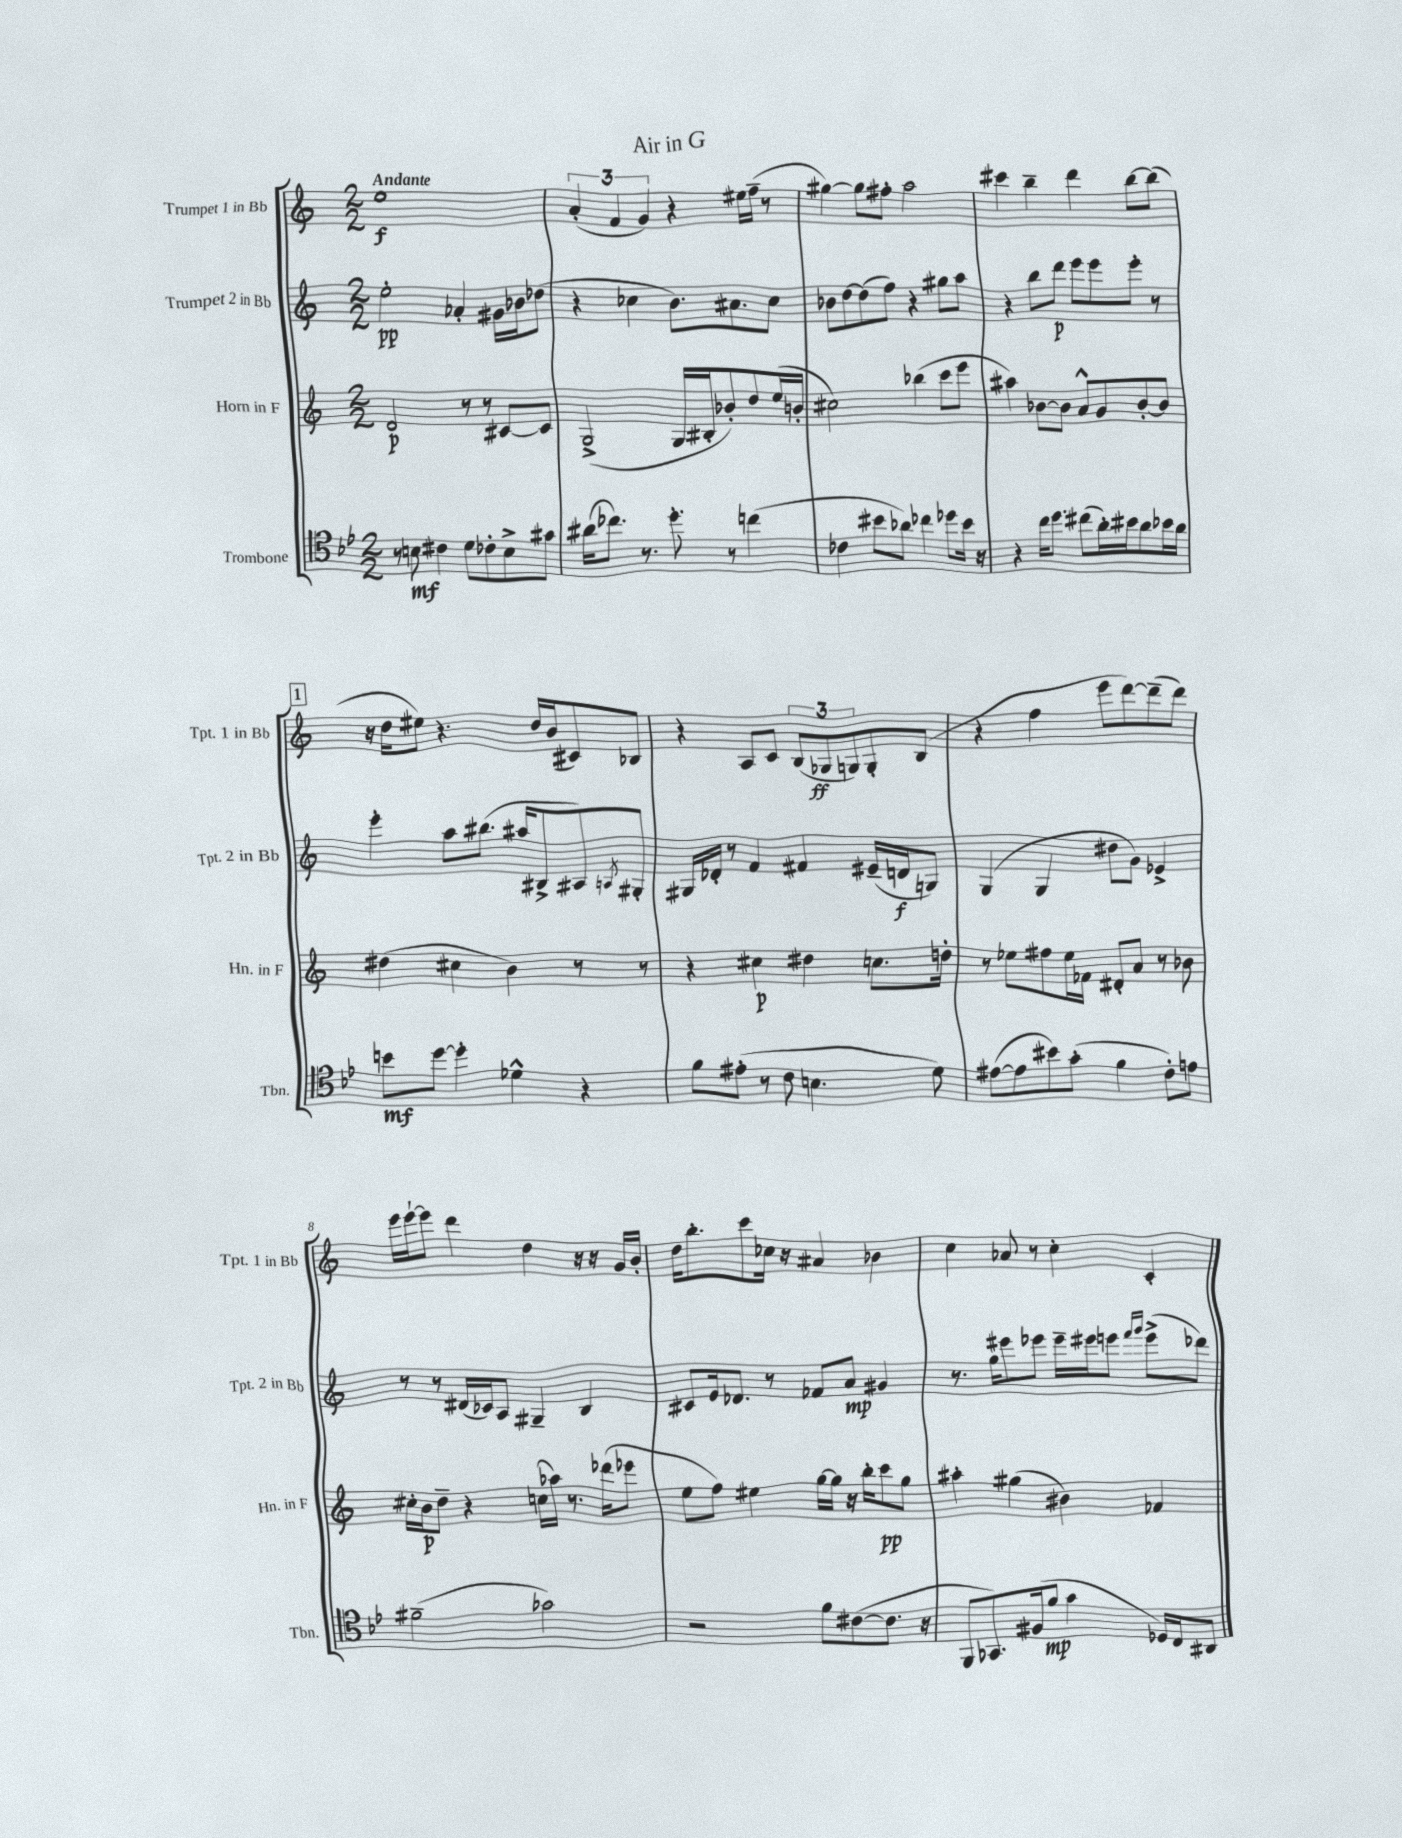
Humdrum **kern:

**kern	**dynam	**kern	**dynam	**kern	**dynam	**kern	**dynam
*part4	*part4	*part3	*part3	*part2	*part2	*part1	*part1
*staff4	*staff4	*staff3	*staff3	*staff2	*staff2	*staff1	*staff1
*I"Trombone	*	*I"Horn in F	*	*I"Trumpet 2 in Bb	*	*I"Trumpet 1 in Bb	*
*I'Tbn.	*	*I'Hn. in F	*	*I'Tpt. 2 in Bb	*	*I'Tpt. 1 in Bb	*
*clefC4	*	*clefG2	*	*clefG2	*	*clefG2	*
*k[b-e-]	*	*k[]	*	*k[]	*	*k[]	*
*M2/2	*	*M2/2	*	*M2/2	*	*M2/2	*
=1	=1	=1	=1	=1	=1	=1	=1
!	!	!	!	!	!	!LO:TX:a:B:t=Andante	!
8r	.	2d/	p	2ee'\	pp	1ee	f
8Bn\	mf	.	.	.	.	.	.
4c#X\	.	.	.	.	.	.	.
8d\L	.	8r	.	4a-X'/	.	.	.
8c-X'\	.	8r	.	.	.	.	.
8B^\	.	[8c#X/L	.	16g#X\LL	.	.	.
.	.	.	.	16b-X\J	.	.	.
8g#X\J	.	8c#/J]	.	(8dd-X\J	.	.	.
=2	=2	=2	=2	=2	=2	=2	=2
(16a#X\KL	.	(2G^/	.	4r	.	(6a'/	.
8.cc-X\J)	.	.	.	.	.	.	.
.	.	.	.	.	.	6f/	.
8.r	.	.	.	4cc-X\	.	.	.
.	.	.	.	.	.	6g/)	.
8.dd'\	.	.	.	.	.	.	.
.	.	16G/LL	.	8.b\L)	.	4r	.
.	.	16B#X'/J	.	.	.	.	.
8r	.	8b-X'/)	.	.	.	.	.
.	.	.	.	8.a#X\	.	.	.
(4ccn\	.	8dd/	.	.	.	16ee#X\LL	.
.	.	.	.	.	.	(16ff~\JJ	.
.	.	(16ee/L	.	8cc-\J	.	8r	.
.	.	16bn'/JJ	.	.	.	.	.
=3	=3	=3	=3	=3	=3	=3	=3
4c-X\	.	2cc#X\)	.	8b-X\L	.	[4gg#X\)	.
.	.	.	.	[8dd\	.	.	.
8b#X\L	.	.	.	(8dd\]	.	8gg#\L]	.
8a-X\J)	.	.	.	8ff\J)	.	8ff#X'\J	.
4cc-X\	.	(4bb-X\	.	4r	.	2aa\	.
8dd-X\L	.	8ccc\L	.	8gg#X\L	.	.	.
16b#\Jk	.	8eee\J	.	8aa\J	.	.	.
16r	.	.	.	.	.	.	.
=4	=4	=4	=4	=4	=4	=4	=4
4r	.	4aa#X\)	.	4r	.	4ccc#X\	.
16cc\KL	.	[8b-X\L	.	8bb\L	.	4bb~\	.
8.dd\J	.	.	.	.	.	.	.
.	.	8b-\J]	.	8ddd\J	p	.	.
(8cc#X\L	.	8a^^/L	.	8eee\L	.	4ddd\	.
16a'\L)	.	8g/	.	8eee\	.	.	.
16b#X\J	.	.	.	.	.	.	.
8a\	.	[8b-'/	.	8eee'\J	.	[8bb\L	.
16b-X\L	.	8b-/J]	.	8r	.	(8bb\J]	.
16a\JJ	.	.	.	.	.	.	.
!!LO:LB:g=z
!!LO:REH:place=s1:t=1
=5	=5	=5	=5	=5	=5	=5	=5
8bn\L	mf	(4dd#X\	.	4eee'\	.	16r	.
.	.	.	.	.	.	16dd\KL	.
[8dd\J	.	.	.	.	.	8ee#X\J)	.
4dd'\]	.	4cc#X\	.	8aa\L	.	4.r	.
.	.	.	.	(8.bb#X\J	.	.	.
4d-X^^\	.	4b\)	.	.	.	.	.
.	.	.	.	16aa#X/KL	.	.	.
.	.	.	.	8B#X^/	.	16dd/LL	.
.	.	.	.	.	.	(16b/J	.
4r	.	8r	.	8A#X/)	.	8c#X/)	.
.	.	.	.	8qAn/	.	.	.
.	.	8r	.	8G#X'/J	.	8B-X/J	.
=6	=6	=6	=6	=6	=6	=6	=6
8f\L	.	4r	.	16G#X/LL	.	4r	.
.	.	.	.	16d-X'/JJ	.	.	.
(8e#X'\J	.	.	.	8r	.	.	.
8r	.	4cc#X\	p	4f/	.	8A/L	.
8c\	.	.	.	.	.	8c/J	.
4.Bn\	.	4dd#X\	.	4f#X/	.	(12B/L	.
.	.	.	.	.	.	12G-X/	ff
.	.	.	.	.	.	12Gn/)	.
.	.	8.ccn\L	.	(16e#X~/LL	.	8G'/	.
.	.	.	.	16dn/J	f	.	.
8d\)	.	.	.	8Gn/J)	.	(8B/J	.
.	.	16ddn'\Jk	.	.	.	.	.
=7	=7	=7	=7	=7	=7	=7	=7
([8e#X\L	.	8r	.	(4G/	.	4r	.
8e#\]	.	8ee-X\L	.	.	.	.	.
8b#X\)	.	8ff#X\	.	4G/	.	4ff\	.
(8g'\J	.	16ee-\L	.	.	.	.	.
.	.	16f-X\JJ	.	.	.	.	.
4f\	.	8d#X'/L	.	8dd#X\L	.	8eee\L	.
.	.	8a/J	.	8g\J)	.	[8ddd\)	.
8c'\L)	.	8r	.	4e-X^/	.	(8ddd~\]	.
8en\J	.	8b-X\	.	.	.	8ddd\J)	.
!!LO:LB:g=z
=8	=8	=8	=8	=8	=8	=8	=8
(2f#X~\	.	16cc#X'\LL	.	8r	.	16eee\LL	.
.	.	16b\J	p	.	.	[16eee`\J	.
.	.	8dd~\J	.	8r	.	8eee\J]	.
.	.	4r	.	(16d#X/LL	.	4ddd\	.
.	.	.	.	16c-X/J)	.	.	.
.	.	.	.	8A/J	.	.	.
2g-X\)	.	(16ccn\LL	.	4G#X~/	.	4dd\	.
.	.	16aa-X\JJ)	.	.	.	.	.
.	.	8.r	.	.	.	.	.
.	.	.	.	4B/	.	16r	.
.	.	(16ddd-X\KL	.	.	.	16r	.
.	.	8eee-X\J	.	.	.	16g/LL	.
.	.	.	.	.	.	16b'/JJ	.
=9	=9	=9	=9	=9	=9	=9	=9
2r	.	8ee\L	.	8c#X/L	.	16dd\KL	.
.	.	.	.	.	.	8.bb'\	.
.	.	8ff\J)	.	16e/k	.	.	.
.	.	.	.	8.d-X/J	.	.	.
.	.	4ee#X\	.	.	.	8ccc\	.
.	.	.	.	8r	.	16cc-X\Jk	.
.	.	.	.	.	.	16r	.
8f\L	.	[16gg\LL	.	8f-X/L	.	4a#X/	.
.	.	16gg\JJ]	.	.	.	.	.
([8c#X\	.	16r	.	8a/J	mp	.	.
.	.	16bb'\KL	.	.	.	.	.
8.c#\J]	.	8ccc\	pp	4g#X/	.	4b-X\	.
.	.	8gg\J	.	.	.	.	.
16r	.	.	.	.	.	.	.
=10	=10	=10	=10	=10	=10	=10	=10
8FF/L	.	4aa#X'\	.	8.r	.	4cc\	.
8.GG-X/)	.	.	.	.	.	.	.
.	.	.	.	16gg\KL	.	.	.
.	.	(4gg#X\	.	8eee#X\	.	8a-X/	.
(16F#X/k	.	.	.	.	.	.	.
8f/J	mp	.	.	8eee-X\J	.	8r	.
4g\	.	4b#X\)	.	16eee-~\LL	.	4cc'\	.
.	.	.	.	16eee#X\J	.	.	.
.	.	.	.	8eeen\J	.	.	.
.	.	.	.	16qqfff/LL	.	.	.
.	.	.	.	16qqggg/JJ	.	.	.
16D-X/LL)	.	4f-X/	.	(8eee^\L	.	4c'/	.
16C/J	.	.	.	.	.	.	.
8AA#X/J	.	.	.	8ddd-X\J)	.	.	.
==	==	==	==	==	==	==	==
*-	*-	*-	*-	*-	*-	*-	*-
